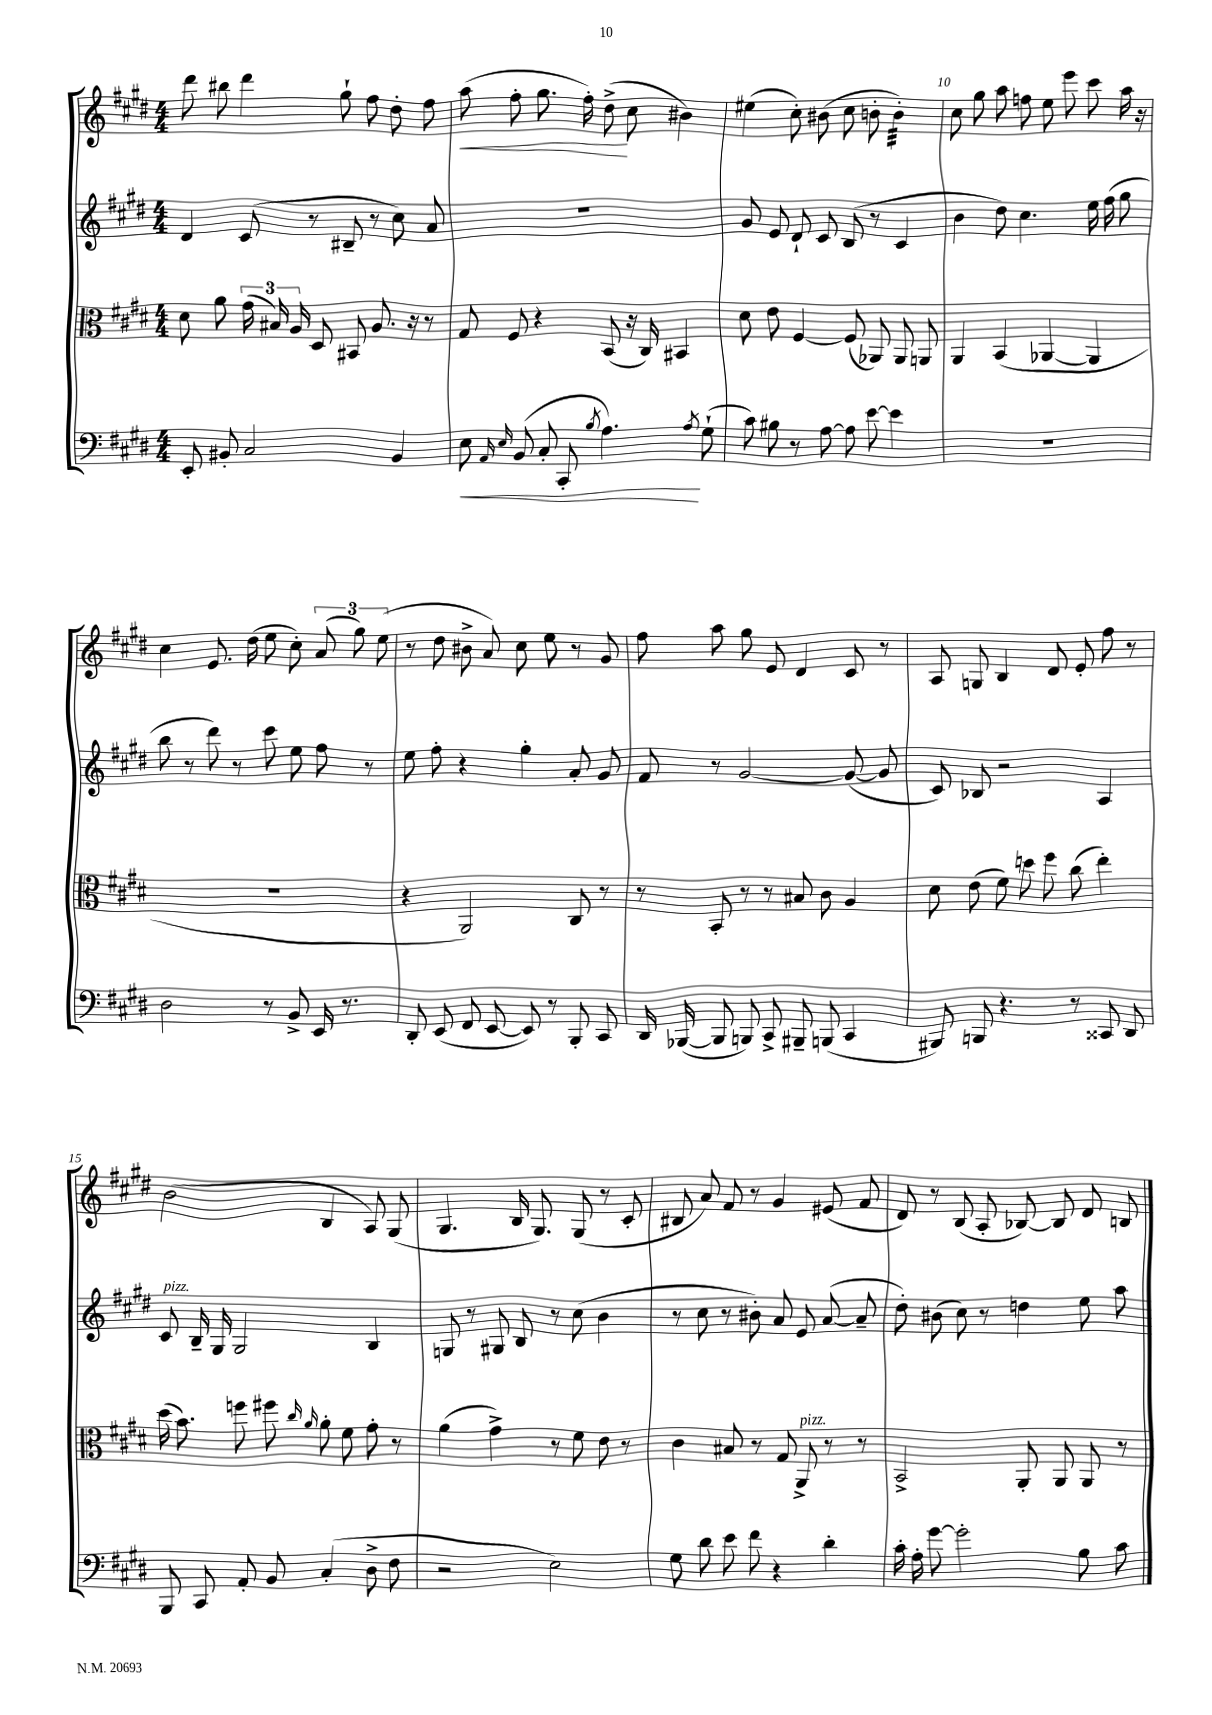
<<
\new StaffGroup <<
\new Staff = "s0" {
    \clef treble \key e \major \numericTimeSignature \time 4/4
    \autoBeamOff dis'''8 bis''8 dis'''4 gis''8-! fis''8 dis''8-. fis''8 |
    a''8\<( fis''8-. gis''8. fis''16-.) dis''8->\!( cis''8 bis'4) |
    eis''4( cis''8-.) bis'8( cis''8 b'8-. b'4:32-.) |
    cis''8 gis''8 a''8 f''8 e''8 e'''8 cis'''8 a''16 r16 |
    cis''4 e'8. dis''16( e''8 cis''8-.) \tuplet 3/2 { a'8( gis''8) e''8( } |
    r8 dis''8 bis'8-> a'8) cis''8 e''8 r8 gis'8 |
    fis''8 a''8 gis''8 e'8 dis'4 cis'8 r8 |
    a8 g8 b4 dis'8 e'8-. fis''8 r8 |
    b'2( b4 a8) gis8( |
    gis4. b16 gis8.) gis8( r8 cis'8-. |
    bis8 a'8) fis'8 r8 gis'4 eis'8( fis'8 |
    dis'8) r8 b8( a8-. bes8~) bes8 dis'8 b8 \bar "|." |
}
\new Staff = "s1" {
    \clef treble \key e \major \numericTimeSignature \time 4/4
    \autoBeamOff dis'4 cis'8( r8 bis8-- r8 cis''8) a'8 |
    R1 |
    gis'8 e'8 dis'8-! cis'8 b8( r8 cis'4 |
    b'4 dis''8) cis''4. e''16 fis''16( gis''8 |
    b''8 r8 dis'''8) r8 cis'''8 e''8 fis''8 r8 |
    e''8 fis''8-. r4 gis''4-. a'8-. gis'8 |
    fis'8 r8 gis'2~ gis'8~( gis'8 |
    cis'8) bes8 r2 a4 |
    cis'8^\markup { \italic "pizz." } b16-- gis16 gis2 b4 |
    g8 r8 gis8 b8 r8 cis''8( b'4 |
    r8 cis''8 r8 bis'8-.) a'8 e'8 a'8~( a'8-- |
    dis''8-.) bis'8( cis''8) r8 d''4 e''8 a''8 \bar "|." |
}
\new Staff = "s2" {
    \clef alto \key e \major \numericTimeSignature \time 4/4
    \autoBeamOff dis'8 a'8 \tuplet 3/2 { gis'16( bis16) a16 } dis8 bis,8 a8. r16 r8 |
    gis8 fis8 r4 b,8( r16 cis16) bis,4 |
    dis'8 e'8 fis4~ fis8( aes,8) aes,8 a,8 |
    a,4 b,4( aes,4~ aes,4 |
    R1 |
    r4 a,2) cis8 r8 |
    r8 b,8-. r8 r8 bis8 cis'8 a4 |
    dis'8 e'8( fis'8) d''8 fis''8 cis''8( e''4-.) |
    dis''16( b'8.) f''8 fis''8 \grace { cis''16 a'16 } a'8-. fis'8 gis'8-. r8 |
    a'4( gis'4->) r8 fis'8 e'8 r8 |
    cis'4 bis8 r8 gis8 a,8->^\markup { \italic "pizz." } r8 r8 |
    b,2-> a,8-. a,8 a,8 r8 \bar "|." |
}
\new Staff = "s3" {
    \clef bass \key e \major \numericTimeSignature \time 4/4
    \autoBeamOff e,8-. bis,8-. cis2 bis,4 |
    e8\< \grace { a,16 e16 } b,8( cis8-. cis,8-. \acciaccatura { b8 } a4.\!) \acciaccatura { a8 } gis8-!( |
    cis'8) bis8 r8 a8~ a8 e'8~ e'4 |
    R1 |
    dis2 r8 b,8-> e,16 r8. |
    dis,8-. e,8( fis,8 e,8~ e,8) r8 b,,8-. cis,8 |
    dis,16 bes,,16~( bes,,8 b,,8) cis,8-> bis,,8-- b,,8( cis,4 |
    bis,,8) b,,8 r4. r8 cisis,8 dis,8 |
    b,,8 cis,8 a,8-. b,8 cis4-.( dis8-> fis8 |
    r2 e2) |
    gis8 dis'8 e'8 fis'8 r4 dis'4-. |
    cis'16-. a16-. gis'8~ gis'2-. b8 cis'8 \bar "|." |
}
>>
>>
\layout { \context { \Score currentBarNumber = #7 \override BarNumber.break-visibility = ##(#f #t #t) barNumberVisibility = #(every-nth-bar-number-visible 5) } }
